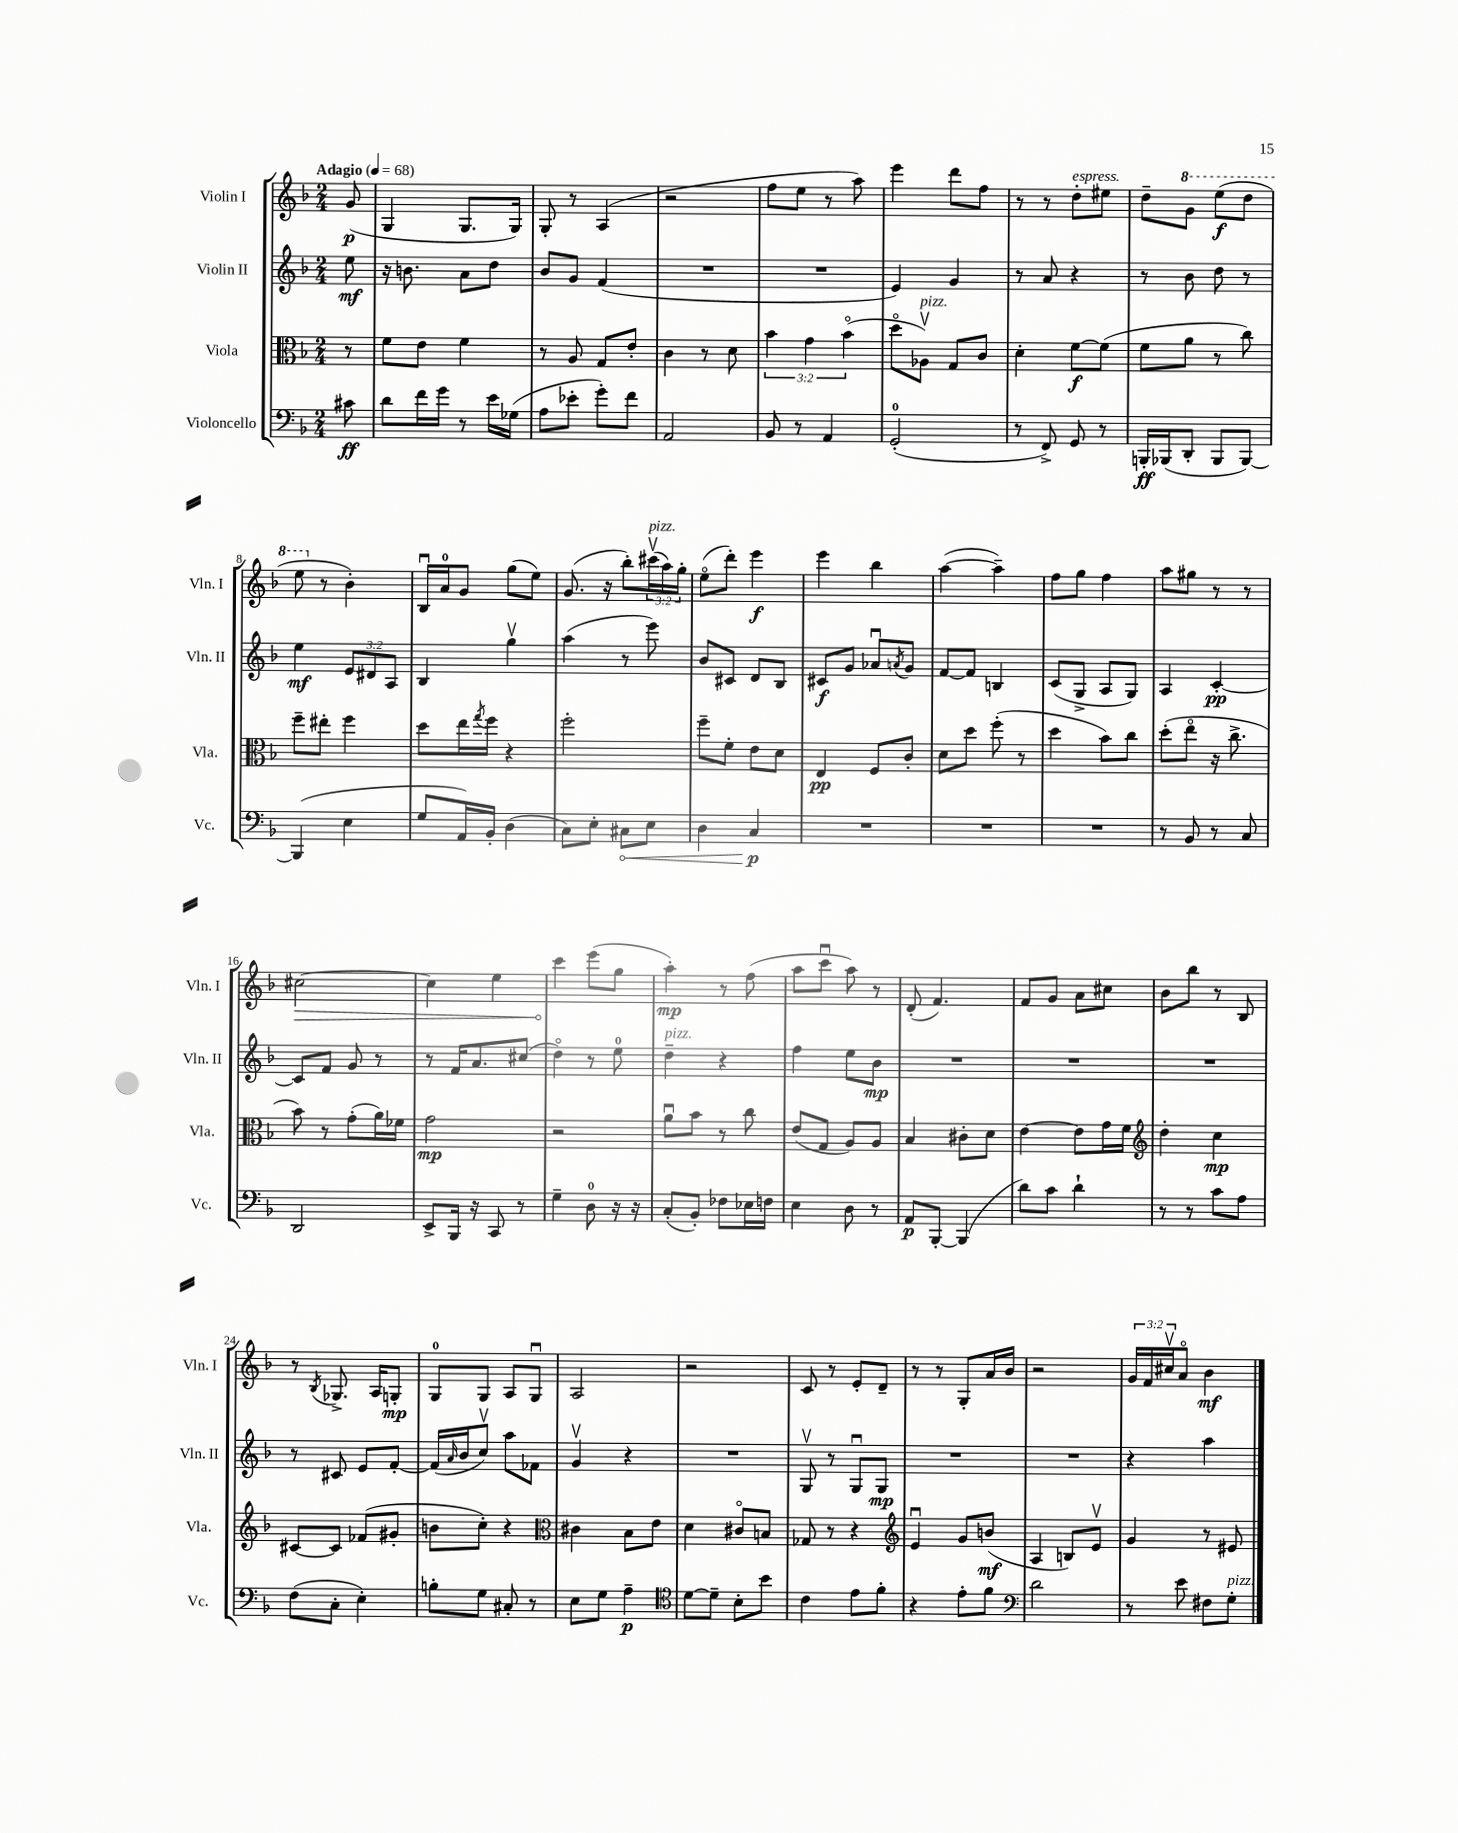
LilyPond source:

<<
\new StaffGroup <<
\new Staff = "s0" \with { instrumentName = "Violin I" shortInstrumentName = "Vln. I" } {
    \clef treble \key f \major \numericTimeSignature \time 2/4 \override Staff.TupletNumber.text = #tuplet-number::calc-fraction-text \partial 8 \tempo "Adagio" 4 = 68
    g'8\p( |
    g4 g8. g16) |
    g8-. r8 a4( |
    r2 |
    f''8 e''8 r8 a''8) |
    e'''4 d'''8 f''8 |
    r8 r8 d''8-.^\markup { \italic "espress." } eis''8 |
    d''8-- \ottava #1 g''8 e'''8\f( d'''8 |
    e'''8 \ottava #0 r8 bes'4-.) |
    bes16\downbow a'16-0 g'8 g''8( e''8) |
    g'8.( r16 bes''8-.) \tuplet 3/2 { cis'''16\upbow^\markup { \italic "pizz." }( a''16) g''16-. } |
    e''8\flageolet( d'''8-.) e'''4\f |
    e'''4 bes''4 |
    a''4~( a''4--) |
    f''8 g''8 f''4 |
    a''8 gis''8 r8 r8 |
    \once \override Hairpin.circled-tip = ##t cis''2~\> |
    cis''4 e''4 |
    c'''4\! e'''8( g''8 |
    a''4-.\mp) r8 f''8( |
    a''8 c'''8\downbow a''8) r8 |
    d'8-.( f'4.) |
    f'8 g'8 a'8 cis''8 |
    bes'8 bes''8 r8 bes8 |
    r8 \acciaccatura { bes8 } ges8.-> a16 g8-.\mp |
    g8-0 g8 a8 g8\downbow |
    a2 |
    r2 |
    c'8 r8 e'8-. d'8-- |
    r8 r8 g8-. a'16 bes'16 |
    r2 |
    \tuplet 3/2 { g'16 f'16 cis''16\upbow } a'8\flageolet bes'4\mf \bar "|." |
}
\new Staff = "s1" \with { instrumentName = "Violin II" shortInstrumentName = "Vln. II" } {
    \clef treble \key f \major \numericTimeSignature \time 2/4 \override Staff.TupletNumber.text = #tuplet-number::calc-fraction-text \partial 8
    e''8\mf |
    r16 b'8. a'8 d''8 |
    bes'8 g'8 f'4( |
    R2 |
    R2 |
    e'4) g'4 |
    r8 a'8 r4 |
    r8 bes'8 d''8 r8 |
    e''4\mf \tuplet 3/2 { e'8 dis'8 a8 } |
    bes4 g''4\upbow |
    a''4( r8 e'''8) |
    bes'8 cis'8 d'8 bes8 |
    cis'8\f g'8 aes'8\downbow \acciaccatura { a'8 } g'8 |
    f'8~ f'8 b4 |
    c'8( g8-> a8 g8) |
    a4 c'4~-.\pp |
    c'8 f'8 g'8 r8 |
    r8 f'16 a'8. cis''8( |
    d''4\flageolet) r8 e''8-0 |
    d''4--^\markup { \italic "pizz." } r4 |
    f''4 e''8 bes'8\mp |
    R2 |
    R2 |
    R2 |
    r8 cis'8 e'8 f'8~-. |
    f'16( \grace { a'16 } bes'16 c''8\upbow) a''8 fes'8 |
    g'4\upbow r4 |
    R2 |
    g8\upbow r8 g8\downbow g8\mp |
    R2 |
    R2 |
    r4 a''4 \bar "|." |
}
\new Staff = "s2" \with { instrumentName = "Viola" shortInstrumentName = "Vla." } {
    \clef alto \key f \major \numericTimeSignature \time 2/4 \override Staff.TupletNumber.text = #tuplet-number::calc-fraction-text \partial 8
    r8 |
    f'8 e'8 f'4 |
    r8 a8 g8 e'8-. |
    c'4 r8 d'8 |
    \tuplet 3/2 { bes'4 g'4 bes'4\flageolet( } |
    d''8\flageolet aes8\upbow^\markup { \italic "pizz." }) g8 c'8 |
    d'4-. f'8~\f f'8( |
    f'8 a'8 r8 c''8) |
    f''8-- eis''8-. f''4 |
    d''8 e''16 \acciaccatura { g''8 } f''16 r4 |
    f''2-. |
    f''8-- f'8-. e'8 d'8 |
    e4\pp f8 c'8-. |
    d'8 d''8 f''8-.( r8 |
    d''4 bes'8) c''8 |
    d''8-.( e''8\flageolet r16 c''8.-> |
    bes'8) r8 g'8-.( a'16) fes'16 |
    g'2\mp |
    r2 |
    a'8\downbow bes'8 r8 c''8 |
    e'8( g8 a8) a8 |
    bes4 cis'8-. d'8 |
    e'4~ e'8 g'16 f'16 |
    \clef treble d''4-. c''4\mp |
    cis'8~ cis'8 fes'8( gis'8-. |
    b'8 c''8-.) r4 |
    \clef alto cis'4 bes8 e'8 |
    d'4 cis'8\flageolet b8 |
    ges8 r8 r4 |
    \clef treble e'4\downbow g'8 b'8\mf( |
    a4 b8) e'8\upbow |
    g'4 r8 eis'8 \bar "|." |
}
\new Staff = "s3" \with { instrumentName = "Violoncello" shortInstrumentName = "Vc." } {
    \clef bass \key f \major \numericTimeSignature \time 2/4 \partial 8
    cis'8\ff |
    d'8 f'16 g'16 r8 e'16 ges16( |
    a8 ees'8-. g'8-.) f'8 |
    a,2 |
    bes,8 r8 a,4 |
    g,2-0-.( |
    r8 f,8->) g,8 r8 |
    b,,16-.\ff bes,,16( d,8-. bes,,8 bes,,8~) |
    bes,,4( e4 |
    g8 a,16) bes,16-. d4( |
    c8) e8-. \once \override Hairpin.circled-tip = ##t cis8\< e8 |
    d4 c4\p\! |
    R2 |
    R2 |
    R2 |
    r8 bes,8 r8 c8 |
    d,2 |
    e,8-> bes,,16 r16 c,8 r8 |
    g4-- d8-0 r16 r16 |
    c8-.( bes,8-.) fes8 ees16 f16 |
    e4 d8 r8 |
    a,8\p bes,,8~-. bes,,4( |
    d'8) c'8 d'4-! |
    r8 r8 c'8 a8 |
    f8( c8-. e4-.) |
    b8-. g8 cis8-. r8 |
    e8 g8 a4--\p |
    \clef tenor d'8~ d'8-- bes8-. bes'8 |
    c'4 e'8 f'8-. |
    r4 e'8-. f'8 |
    \clef bass d'2 |
    r8 e'8 fis8 g8-.^\markup { \italic "pizz." } \bar "|." |
}
>>
>>
